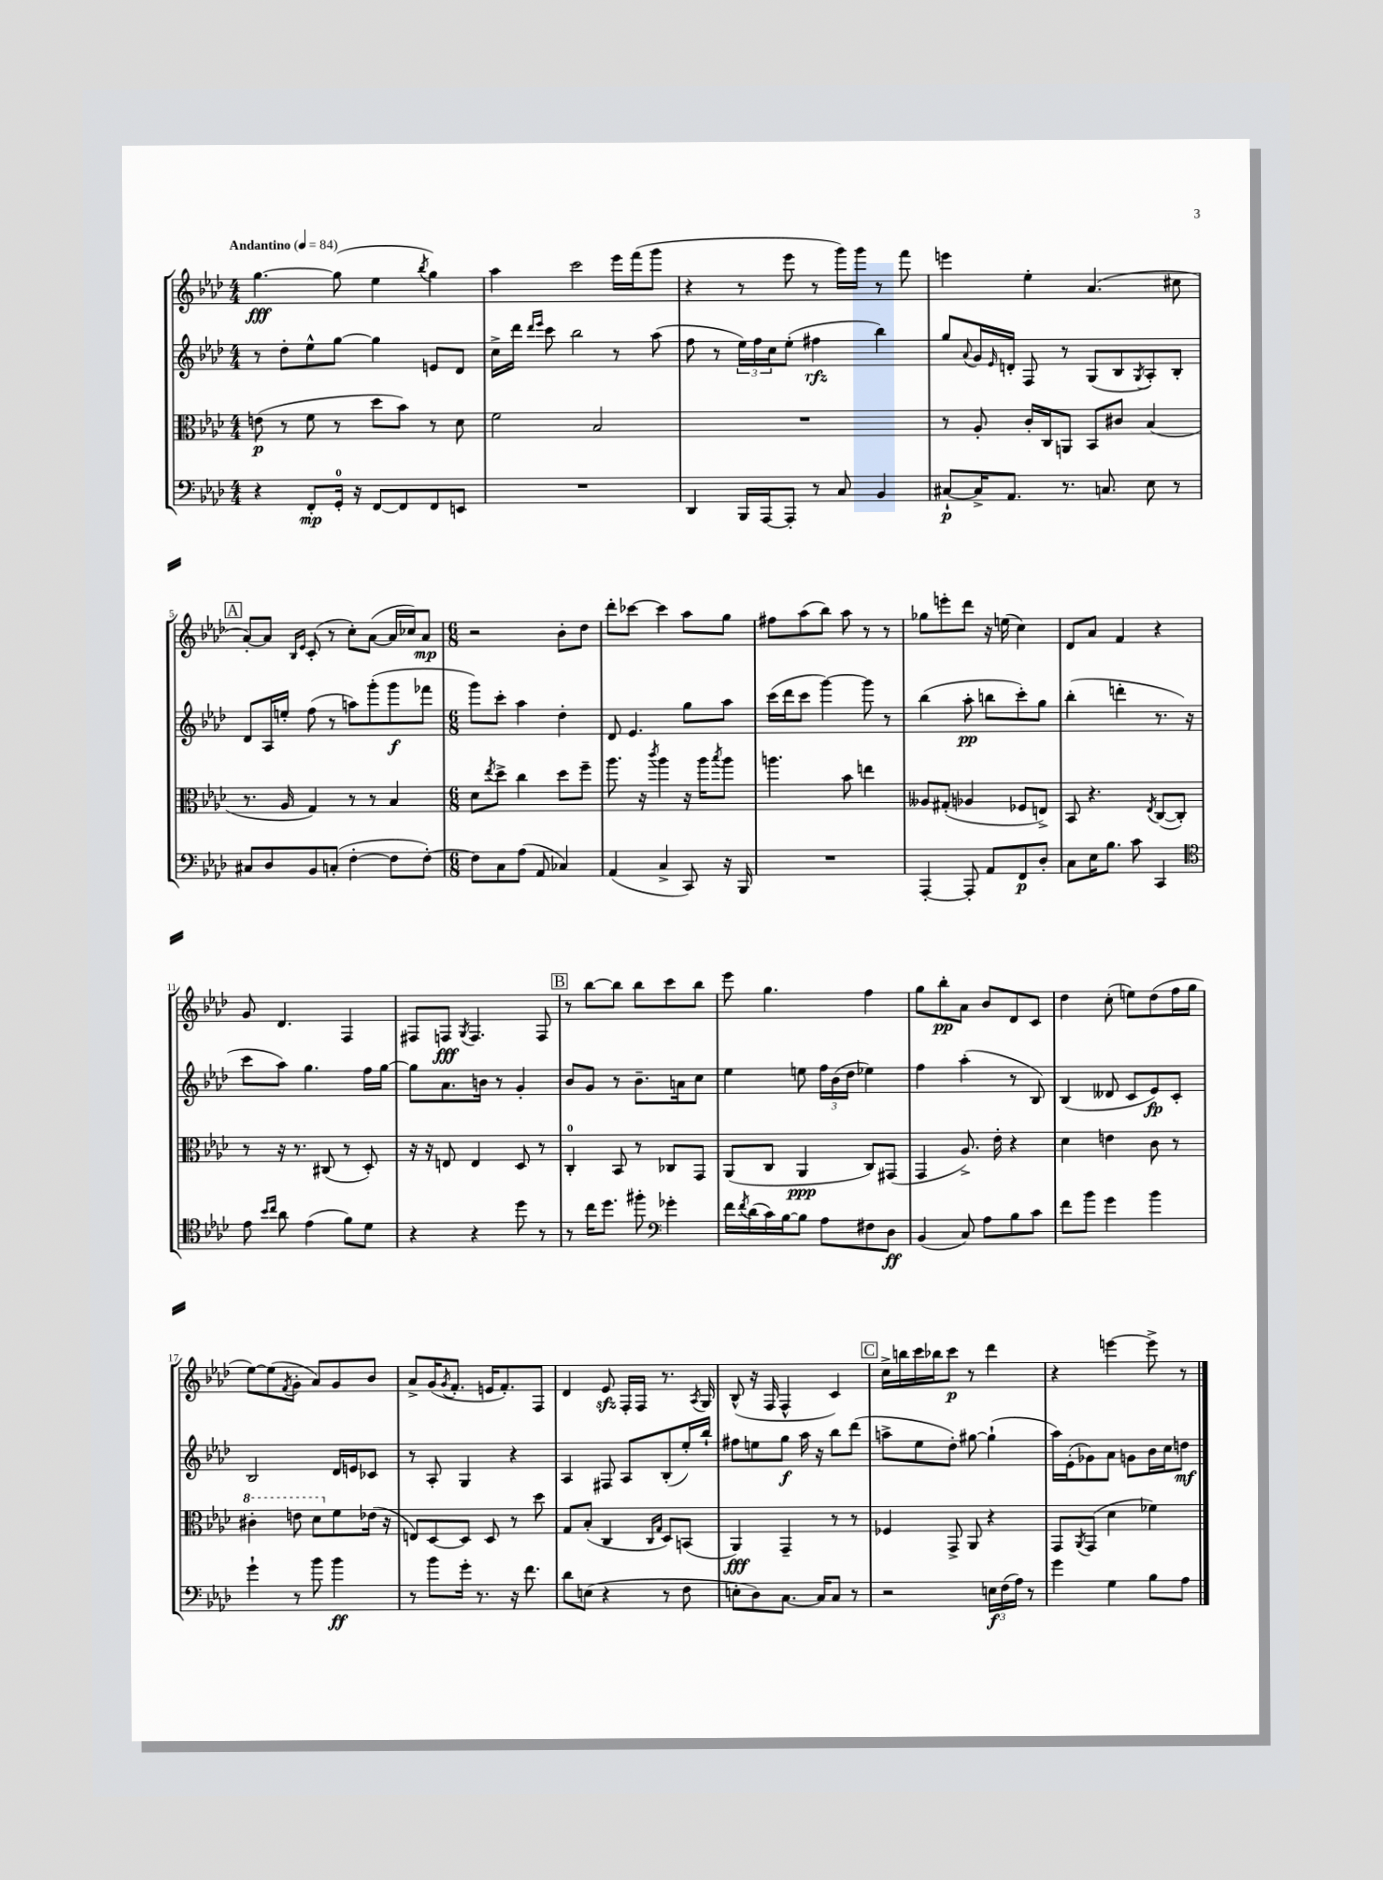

**kern	**dynam	**kern	**dynam	**kern	**dynam	**kern	**dynam
*part4	*part4	*part3	*part3	*part2	*part2	*part1	*part1
*staff4	*staff4	*staff3	*staff3	*staff2	*staff2	*staff1	*staff1
*clefF4	*	*clefC3	*	*clefG2	*	*clefG2	*
*k[b-e-a-d-]	*	*k[b-e-a-d-]	*	*k[b-e-a-d-]	*	*k[b-e-a-d-]	*
*M4/4	*	*M4/4	*	*M4/4	*	*M4/4	*
*MM84	*	*MM84	*	*MM84	*	*MM84	*
=1	=1	=1	=1	=1	=1	=1	=1
!	!	!	!	!	!	!LO:TX:a:B:t=Andantino	!
4r	.	(8en\	p	8r	.	[4.gg\	fff
.	.	8r	.	8dd-'\L	.	.	.
8FF'/L	mp	8f\	.	8ee-^^\	.	.	.
16GG'/Jk	.	8r	.	[8gg\J	.	(8gg\]	.
16r	.	.	.	.	.	.	.
[8FF/L	.	8dd-\L	.	4gg\]	.	4ee-\	.
8FF/]	.	8b-\J)	.	.	.	.	.
.	.	.	.	.	.	8qbb-/	.
8FF/	.	8r	.	8en/L	.	4gg\)	.
8EEn/J	.	8d-\	.	8d-/J	.	.	.
=2	=2	=2	=2	=2	=2	=2	=2
1r	.	2f\	.	16cc^\LL	.	4aa-\	.
.	.	.	.	16ddd-\JJ	.	.	.
.	.	.	.	16qqddd-/LL	.	.	.
.	.	.	.	16qqeee-/JJ	.	.	.
.	.	.	.	8ccc\	.	.	.
.	.	.	.	2bb-\	.	2ccc\	.
.	.	2B-/	.	.	.	.	.
.	.	.	.	8r	.	16eee-\LL	.
.	.	.	.	.	.	(16fff\J	.
.	.	.	.	(8aa-\	.	8ggg\J	.
=3	=3	=3	=3	=3	=3	=3	=3
4DD-/	.	1r	.	8ff\	.	4r	.
.	.	.	.	8r	.	.	.
16BBB-/LL	.	.	.	24ee-\LL)	.	8r	.
.	.	.	.	24ff\	.	.	.
[16AAA-/J	.	.	.	.	.	.	.
.	.	.	.	24cc\J	.	.	.
8AAA-'/J]	.	.	.	(8ee-'\J	.	8eee-\	.
8r	.	.	.	4ff#X\	rfz	8r	.
8C/	.	.	.	.	.	16ggg\LL)	.
.	.	.	.	.	.	16ggg\JJ	.
4BB-/	.	.	.	4bb-\)	.	8r	.
.	.	.	.	.	.	8fff\	.
=4	=4	=4	=4	=4	=4	=4	=4
[8C#X`/L	p	8r	.	8gg/L	.	4eeen\	.
.	.	.	.	8qqa-/	.	.	.
16C#^/K]	.	8A-'/	.	16g/L	.	.	.
.	.	.	.	16qqe-/	.	.	.
8.AA-/J	.	.	.	16dn'/JJ	.	.	.
.	.	16c'/LL	.	8F/	.	4ee-'\	.
.	.	16C/J	.	.	.	.	.
8.r	.	8AAn/J	.	8r	.	.	.
.	.	8BB-/L	.	(8G/L	.	(4.a-/	.
8.Cn/	.	.	.	.	.	.	.
.	.	8c#X/J	.	8B-/	.	.	.
.	.	.	.	8qG/	.	.	.
8E-\	.	(4B-/	.	8A-'/)	.	.	.
8r	.	.	.	8B-'/J	.	8cc#X\	.
!!LO:LB:g=z
!!LO:REH:place=s1:t=A
=5	=5	=5	=5	=5	=5	=5	=5
8C#X/L	.	8.r	.	8d-/L	.	[8a-'/L)	.
8D-/	.	.	.	16A-/L	.	8a-/J]	.
.	.	16A-/	.	16een'/JJ	.	.	.
.	.	.	.	.	.	16qqB-/LL	.
.	.	.	.	.	.	16qqe-/JJ	.
8BB-/	.	4G/)	.	(8ff\	.	(8c'/	.
(8Cn'/J	.	.	.	8r	.	8r	.
[4F'\	.	8r	.	8aan\L)	.	8cc'\L)	.
.	.	8r	.	(8ggg'\	.	([8a-\J	.
8F\L]	.	4B-/	.	8ggg\	f	16a-/LL]	.
.	.	.	.	.	.	16cc-X/J)	.
[8F'\J)	.	.	.	8fff-X\J	.	8a-/J	mp
=6	=6	=6	=6	=6	=6	=6	=6
*M6/8	*	*M6/8	*	*M6/8	*	*M6/8	*
8F\L]	.	8d-\L	.	8ggg\L)	.	2r	.
.	.	8qee-/	.	.	.	.	.
8C\	.	8dd-^\J	.	8ccc'\J	.	.	.
(8A-\J	.	4cc\	.	4aa-\	.	.	.
8AA-/	.	.	.	.	.	.	.
4C-X/)	.	8dd-\L	.	4dd-'\	.	8b-'\L	.
.	.	8ff~\J	.	.	.	8dd-\J	.
=7	=7	=7	=7	=7	=7	=7	=7
(4AA-/	.	8.aa-\	.	8d-/	.	8ddd-'\L	.
.	.	.	.	4.e-/	.	[8ccc-X\J	.
.	.	16r	.	.	.	.	.
.	.	8qccc/	.	.	.	.	.
4C^/	.	4aa-\	.	.	.	4ccc-\]	.
8CC/)	.	16r	.	8gg\L	.	8aa-\L	.
.	.	16aa-\KL	.	.	.	.	.
.	.	8qbb-/	.	.	.	.	.
16r	.	8aa-\J	.	8aa-\J	.	8gg\J	.
16BBB-/	.	.	.	.	.	.	.
=8	=8	=8	=8	=8	=8	=8	=8
2.r	.	4.aan\	.	(16ccc\LL	.	8ff#X\L	.
.	.	.	.	16ddd-\J	.	.	.
.	.	.	.	8ccc\J	.	(8aa-\	.
.	.	.	.	[4ggg\)	.	8bb-\J)	.
.	.	8b-\	.	.	.	8aa-\	.
.	.	4een\	.	8ggg\]	.	8r	.
.	.	.	.	8r	.	8r	.
=9	=9	=9	=9	=9	=9	=9	=9
[4AAA-'/	.	8A--X/L	.	(4bb-\	.	8gg-X\L	.
.	.	(8G#X'/J	.	.	.	8eeen'\	.
8AAA-'/]	.	4A-X/	.	8aa-'\	pp	8ddd-\J	.
8AA-/L	.	.	.	8bbn\L	.	16r	.
.	.	.	.	.	.	(16een\	.
8FF/	p	8F-X/L	.	8ccc'\)	.	4cc\)	.
8D-'/J	.	8En^/J)	.	8gg\J	.	.	.
=10	=10	=10	=10	=10	=10	=10	=10
8C\L	.	8BB-/	.	(4bb-'\	.	8d-/L	.
16E-\K	.	4.r	.	.	.	8a-/J	.
8.B-\J	.	.	.	.	.	.	.
.	.	.	.	4dddn'\	.	4f/	.
8c\	.	.	.	.	.	.	.
.	.	8qE-/	.	.	.	.	.
4CC/	.	([8C/L	.	8.r	.	4r	.
.	.	8C'/J])	.	.	.	.	.
.	.	.	.	16r	.	.	.
!!LO:LB:g=z
=11	=11	=11	=11	=11	=11	=11	=11
*clefC4	*	*	*	*	*	*	*
8e-\	.	8r	.	8ccc\L	.	8g/	.
16qqb-/LL	.	.	.	.	.	.	.
16qqcc/JJ	.	.	.	.	.	.	.
8a-\	.	16r	.	8aa-\J)	.	4.d-/	.
.	.	8.r	.	.	.	.	.
(4e-\	.	.	.	4.gg\	.	.	.
.	.	(8C#X/	.	.	.	.	.
8f\L)	.	8r	.	.	.	4F/	.
8d-\J	.	8D-'/)	.	16ff\LL	.	.	.
.	.	.	.	[16gg\JJ	.	.	.
=12	=12	=12	=12	=12	=12	=12	=12
4r	.	16r	.	8gg\L]	.	8F#X/L	.
.	.	16r	.	.	.	.	.
.	.	8En/	.	8.a-\	.	8Fn/J	fff
.	.	.	.	.	.	8qG/	.
4r	.	4E/	.	.	.	4.F/	.
.	.	.	.	16bn\Jk	.	.	.
.	.	.	.	8r	.	.	.
8dd-\	.	8D-/	.	4g'/	.	.	.
8r	.	8r	.	.	.	8F/	.
!!LO:REH:place=s1:t=B
=13	=13	=13	=13	=13	=13	=13	=13
8r	.	4C'/	.	8b-/L	.	8r	.
16cc\KL	.	.	.	8g/J	.	[8bb-\L	.
8.dd-\J	.	.	.	.	.	.	.
.	.	8BB-/	.	8r	.	8bb-\J]	.
8ff#X'\	.	8r	.	8.b-~\L	.	8bb-\L	.
*clefF4	*	*	*	*	*	*	*
4g-X'\	.	8C-X/L	.	.	.	8ccc\	.
.	.	.	.	16an\k	.	.	.
.	.	8GG/J	.	8cc\J	.	8bb-\J	.
=14	=14	=14	=14	=14	=14	=14	=14
16f\LL	.	(8AA-/L	.	4ee-\	.	8eee-\	.
8qf/	.	.	.	.	.	.	.
(16d-\	.	.	.	.	.	.	.
16c\)	.	8C/J	.	.	.	4.gg\	.
[16B-\J	.	.	.	.	.	.	.
8B-\J]	.	4AA-/	ppp	8een\	.	.	.
8A-\L	.	.	.	24ff\LL	.	.	.
.	.	.	.	(24b-\	.	.	.
.	.	.	.	24dd-\JJ	.	.	.
8F#X\	.	8C/L)	.	4ee-X\)	.	4ff\	.
8D-\J	ff	(8GG#X/J	.	.	.	.	.
=15	=15	=15	=15	=15	=15	=15	=15
(4BB-/	.	4GG/	.	4ff\	.	8gg\L	.
.	.	.	.	.	.	8bb-'\	pp
8C/)	.	8.A-^/)	.	(4aa-'\	.	8a-\J	.
8A-\L	.	.	.	.	.	8b-/L	.
.	.	16e-'\	.	.	.	.	.
8B-\	.	4r	.	8r	.	8d-/	.
8c\J	.	.	.	8B-/)	.	8c/J	.
=16	=16	=16	=16	=16	=16	=16	=16
8f\L	.	4d-\	.	(4B-/	.	4dd-\	.
8b-\J	.	.	.	.	.	.	.
4g\	.	4en\	.	8d--X/	.	(8cc'\	.
.	.	.	.	8c/L	.	8een\L)	.
4b-\	.	8c\	.	8e-/)	fp	(8dd-\	.
.	.	8r	.	8c'/J	.	16ff\L	.
.	.	.	.	.	.	16gg\JJ	.
!!LO:LB:g=z
=17	=17	=17	=17	=17	=17	=17	=17
*	*	*8va	*	*	*	*	*
4g`\	.	4cc#X'\	.	2B-/	.	[8ee-\L)	.
.	.	.	.	.	.	(8ee-\]	.
.	.	.	.	.	.	8qf/	.
8r	.	8een\	.	.	.	8g'\J	.
8b-\	.	8dd-\L	.	.	.	8a-/L)	.
*	*	*X8va	*	*	*	*	*
4b-\	ff	8f\	.	16d-/LL	.	8g/	.
.	.	.	.	16en/J	.	.	.
.	.	(16e-X\Jk	.	8c-X/J	.	8b-/J	.
.	.	16r	.	.	.	.	.
=18	=18	=18	=18	=18	=18	=18	=18
8r	.	8En/L)	.	8r	.	8a-^/L	.
8b-\L	.	[8D-/	.	8A-'/	.	(16g/K	.
.	.	.	.	.	.	8qg/	.
.	.	.	.	.	.	8.f'/J	.
16g'\Jk	.	8D-/J]	.	4G/	.	.	.
8.r	.	.	.	.	.	.	.
.	.	8D-/	.	.	.	16en/KL	.
.	.	.	.	.	.	8.f'/)	.
16r	.	8r	.	4r	.	.	.
8.f\	.	.	.	.	.	.	.
.	.	8dd-\	.	.	.	8F/J	.
=19	=19	=19	=19	=19	=19	=19	=19
8d-\L	.	8G/L	.	4A-/	.	4d-/	.
(8En\J	.	(8B-'/J	.	.	.	.	.
4r	.	4C/	.	8F#X/	.	8e-zz/	.
.	.	.	.	8A-/L	.	16F'/LL	.
.	.	.	.	.	.	16F/JJ	.
.	.	16qqC/LL	.	.	.	.	.
.	.	16qqG/JJ	.	.	.	.	.
8r	.	8D-/L)	.	(8B-'/	.	8.r	.
8F\	.	(8BBn/J	.	16ee-'/L)	.	.	.
.	.	.	.	.	.	8qA-/	.
.	.	.	.	16bb-`/JJ	.	16G/	.
=20	=20	=20	=20	=20	=20	=20	=20
8En'\L	.	4AA-/)	fff	8ff#X\L	.	(8B-^^/	.
8D-\)	.	.	.	8een\	.	16r	.
.	.	.	.	.	.	16F/	.
[8.C\J	.	4GG~/	.	8gg\J	f	4F^^/	.
.	.	.	.	16aa-\	.	.	.
16C/KL]	.	.	.	16r	.	.	.
8C/J	.	8r	.	8bb-\L	.	4c/)	.
8r	.	8r	.	(8ddd-\J	.	.	.
!!LO:REH:place=s1:t=C
=21	=21	=21	=21	=21	=21	=21	=21
2r	.	4F-X/	.	8aan^\L	.	16cc^\LL	.
.	.	.	.	.	.	16bbn\	.
.	.	.	.	8ee-\	.	16ccc\	.
.	.	.	.	.	.	16bb-X\J	.
.	.	8GG^/	.	8dd-'\J)	.	8ccc\J	p
.	.	8AA-/	.	[8gg#X\	.	8r	.
24En\LL	f	4r	.	(4gg#`\]	.	4ddd-\	.
(24F\	.	.	.	.	.	.	.
24A-\JJ)	.	.	.	.	.	.	.
8r	.	.	.	.	.	.	.
=22	=22	=22	=22	=22	=22	=22	=22
4g\	.	8GG/L	.	16aa-\LL)	.	4r	.
.	.	.	.	(16e-'\J	.	.	.
.	.	8qAA-/	.	.	.	.	.
.	.	(8GG/J	.	8g-X\)	.	.	.
4G\	.	4d-\	.	8a-\J	.	[4eeen\	.
.	.	.	.	8gn\L	.	.	.
8B-\L	.	4f-X\)	.	16b-\L	.	8eee^\]	.
.	.	.	.	16cc\J	.	.	.
8A-\J	.	.	.	8ddn\J	mf	8r	.
==	==	==	==	==	==	==	==
*-	*-	*-	*-	*-	*-	*-	*-
